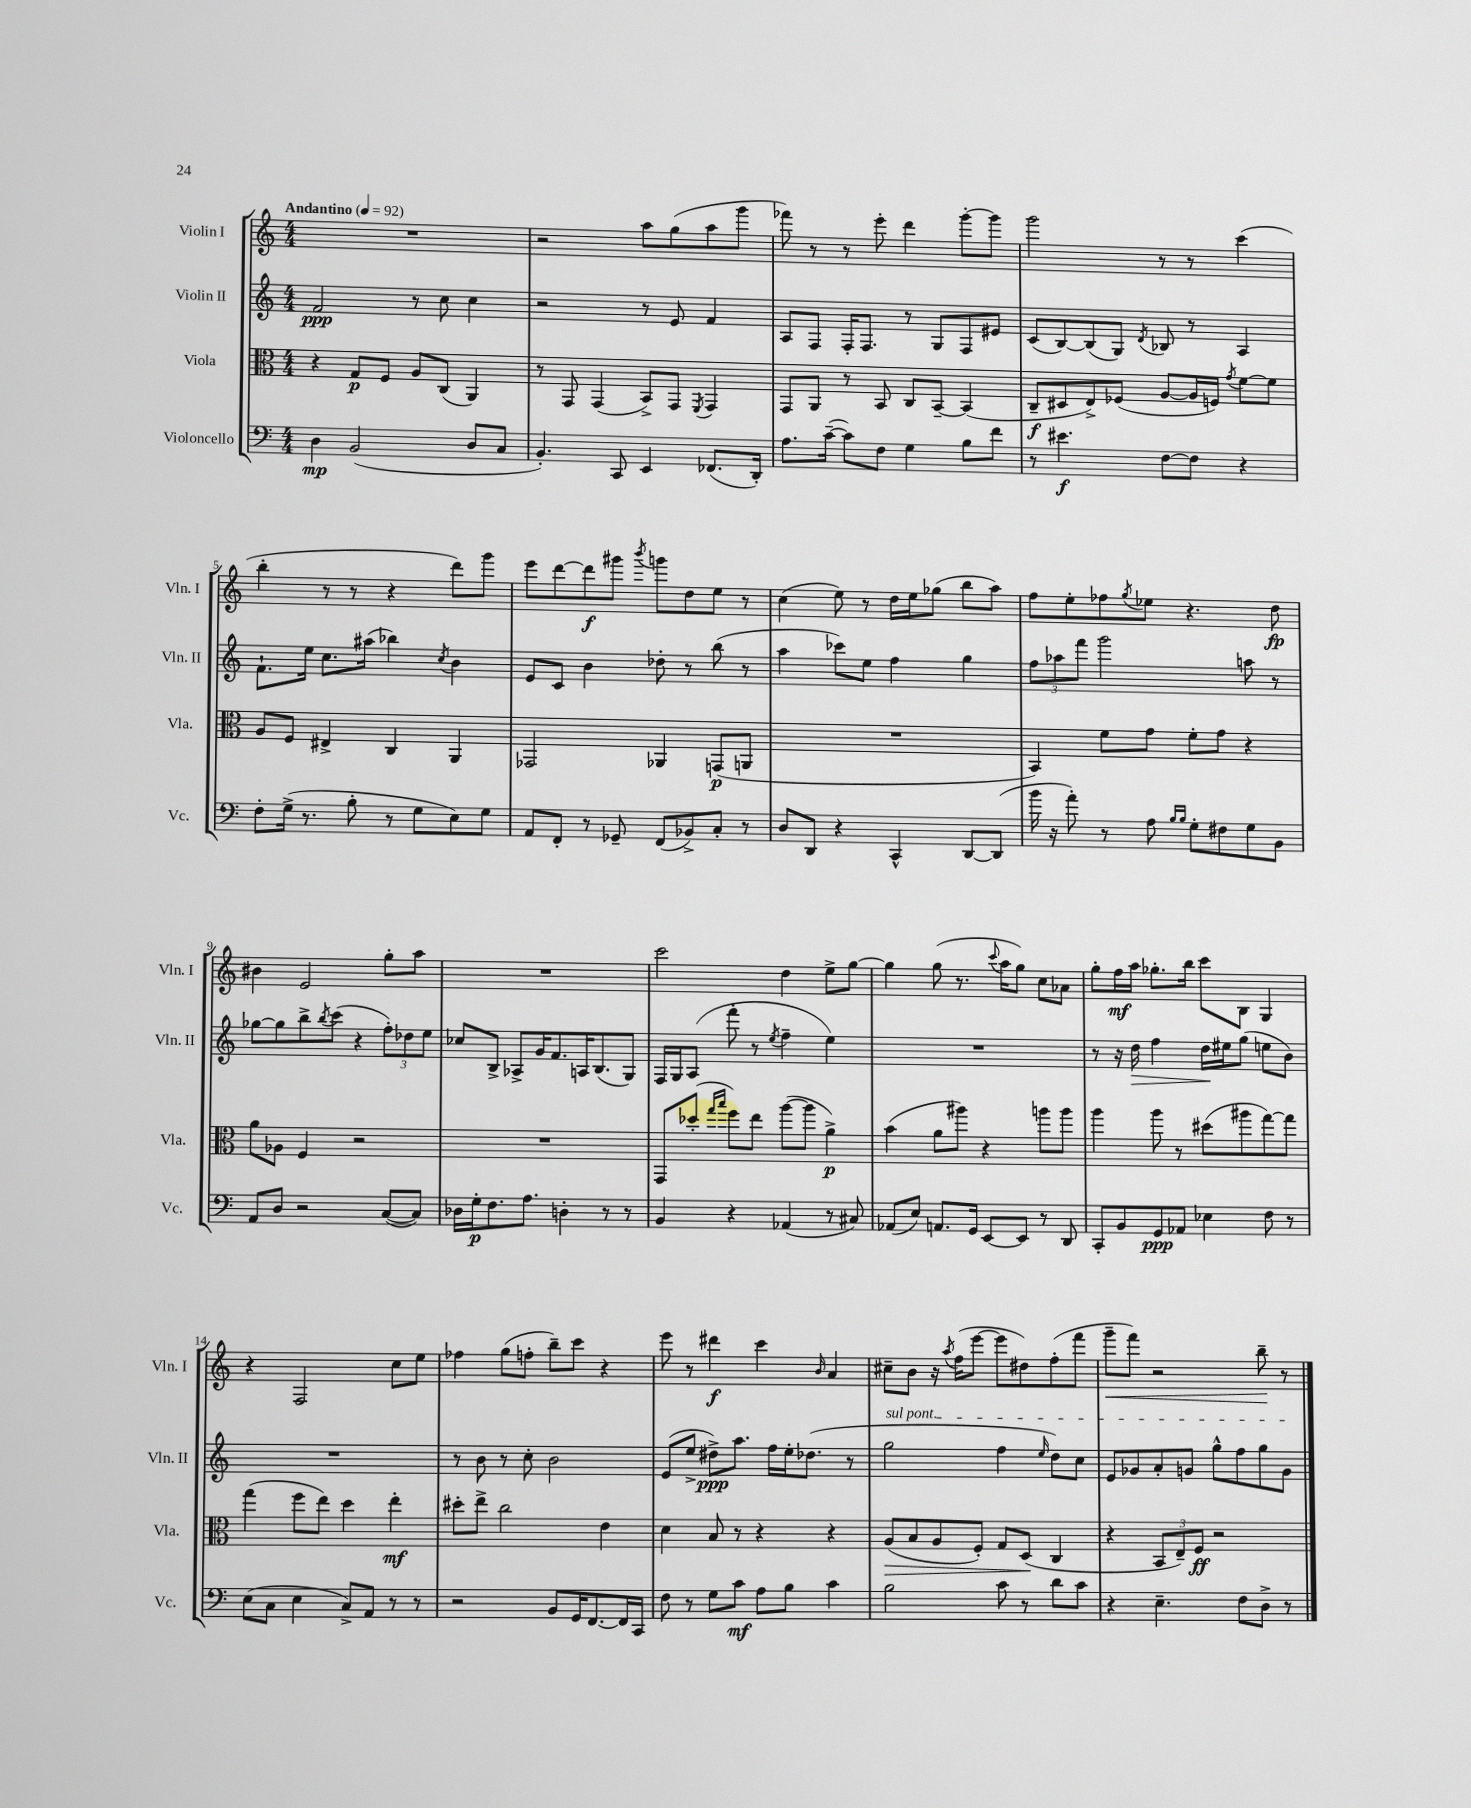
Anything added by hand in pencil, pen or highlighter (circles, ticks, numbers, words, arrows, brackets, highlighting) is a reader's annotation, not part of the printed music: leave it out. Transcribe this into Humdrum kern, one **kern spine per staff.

**kern	**dynam	**kern	**dynam	**kern	**dynam	**kern	**dynam
*part4	*part4	*part3	*part3	*part2	*part2	*part1	*part1
*staff4	*staff4	*staff3	*staff3	*staff2	*staff2	*staff1	*staff1
*I"Violoncello	*	*I"Viola	*	*I"Violin II	*	*I"Violin I	*
*I'Vc.	*	*I'Vla.	*	*I'Vln. II	*	*I'Vln. I	*
*clefF4	*	*clefC3	*	*clefG2	*	*clefG2	*
*k[]	*	*k[]	*	*k[]	*	*k[]	*
*M4/4	*	*M4/4	*	*M4/4	*	*M4/4	*
*MM92	*	*MM92	*	*MM92	*	*MM92	*
=1	=1	=1	=1	=1	=1	=1	=1
!	!	!	!	!	!	!LO:TX:a:B:t=Andantino	!
4D\	mp	4r	.	2f/	ppp	1r	.
(2BB/	.	8G/L	p	.	.	.	.
.	.	8F/J	.	.	.	.	.
.	.	8A/L	.	8r	.	.	.
.	.	(8C/J	.	8cc\	.	.	.
8D/L	.	4AA/)	.	4cc\	.	.	.
8C/J	.	.	.	.	.	.	.
=2	=2	=2	=2	=2	=2	=2	=2
4.BB'/)	.	8r	.	2r	.	2r	.
.	.	8GG/	.	.	.	.	.
.	.	(4GG/	.	.	.	.	.
8CC/	.	.	.	.	.	.	.
4EE/	.	8BB^/L)	.	8r	.	8aa\L	.
.	.	8GG/J	.	8e/	.	(8gg\	.
.	.	8qFF/	.	.	.	.	.
(8.FF-X/L	.	4GG/	.	4f/	.	8aa\	.
.	.	.	.	.	.	8ggg\J	.
16DD'/Jk)	.	.	.	.	.	.	.
=3	=3	=3	=3	=3	=3	=3	=3
8.A\L	.	8GG/L	.	8A/L	.	8fff-X\)	.
.	.	8AA/J	.	8F/J	.	8r	.
([16c~\Jk	.	.	.	.	.	.	.
8c\L])	.	8r	.	16F'/KL	.	8r	.
.	.	.	.	8.F/J	.	.	.
8F\J	.	8BB/	.	.	.	8eee'\	.
4G\	.	8C/L	.	8r	.	4ddd\	.
.	.	[8BB~/J	.	8G/L	.	.	.
8B\L	.	(4BB/]	.	8F/	.	[8ggg'\L	.
8f\J	.	.	.	8e#X/J	.	8ggg\J]	.
=4	=4	=4	=4	=4	=4	=4	=4
8r	.	8C~/L	f	(8c/L	.	2ggg\	.
4.e#X\	f	8D#X/	.	[8B/)	.	.	.
.	.	8E^/)	.	(8B/]	.	.	.
.	.	(8F-X/J	.	8G/J)	.	.	.
.	.	.	.	8qd/	.	.	.
[8F\L	.	[8A/L	.	8B-X/	.	8r	.
8F\J]	.	16A/L]	.	8r	.	8r	.
.	.	16Fn/JJ)	.	.	.	.	.
.	.	8qg/	.	.	.	.	.
4r	.	[8f\L	.	4A/	.	(4ccc\	.
.	.	8f\J]	.	.	.	.	.
!!LO:LB:g=z
=5	=5	=5	=5	=5	=5	=5	=5
8F'\L	.	8A/L	.	8.f`\L	.	4bb'\	.
(16G^\Jk	.	8F/J	.	.	.	.	.
8.r	.	.	.	16ee\Jk	.	.	.
.	.	4E#X^/	.	8.cc\L	.	8r	.
8B'\	.	.	.	.	.	8r	.
.	.	.	.	(16aa#X\Jk	.	.	.
8r	.	4C/	.	4bb-X\)	.	4r	.
8G\L	.	.	.	.	.	.	.
.	.	.	.	8qcc/	.	.	.
8E\)	.	4AA/	.	4b\	.	8ddd\L)	.
8G\J	.	.	.	.	.	8ggg\J	.
=6	=6	=6	=6	=6	=6	=6	=6
8AA/L	.	2GG-X/	.	8e/L	.	8eee\L	.
8FF'/J	.	.	.	8c/J	.	[8ddd\	.
8r	.	.	.	4b\	.	8ddd\]	f
8GG-X~/	.	.	.	.	.	8ggg#X\J	.
.	.	.	.	.	.	8qbbb/	.
(8FF/L	.	4AA-X/	.	8dd-X'\	.	8gggn\L	.
8BB-X^/)	.	.	.	8r	.	8dd\	.
8C'/J	.	(8GGn/L	p	(8bb\	.	8ee\J	.
8r	.	8AAn/J	.	8r	.	8r	.
=7	=7	=7	=7	=7	=7	=7	=7
8D/L	.	1r	.	4aa\	.	(4cc\	.
8DD/J	.	.	.	.	.	.	.
4r	.	.	.	8ccc-X\L)	.	8ee\)	.
.	.	.	.	8ee\J	.	8r	.
4CC^^/	.	.	.	4ff\	.	16dd\LL	.
.	.	.	.	.	.	16ee\J	.
.	.	.	.	.	.	(8gg-X\J	.
[8DD/L	.	.	.	4gg\	.	8bb\L	.
(8DD/J]	.	.	.	.	.	8aa\J)	.
=8	=8	=8	=8	=8	=8	=8	=8
16b\	.	4BB/)	.	12ff\L	.	8ff\L	.
16r	.	.	.	.	.	.	.
.	.	.	.	12aa-X\	.	.	.
8a'\)	.	.	.	.	.	8ee'\	.
.	.	.	.	12fff\J	.	.	.
8r	.	8f\L	.	2ggg\	.	8ff-X\	.
.	.	.	.	.	.	8qgg/	.
8A\	.	8g\J	.	.	.	8ee-X\J	.
16qqB/LL	.	.	.	.	.	.	.
16qqB/JJ	.	.	.	.	.	.	.
8G'\L	.	8f'\L	.	.	.	4.r	.
8F#X\	.	8g\J	.	.	.	.	.
8G\	.	4r	.	8aan\	.	.	.
8BB\J	.	.	.	8r	.	8dd\	fp
!!LO:LB:g=z
=9	=9	=9	=9	=9	=9	=9	=9
8AA/L	.	8a\L	.	[8gg-X\L	.	4b#X\	.
8D/J	.	8A-X\J	.	8gg-\]	.	.	.
2r	.	4F/	.	8bb^\	.	2e/	.
.	.	.	.	8qbb/	.	.	.
.	.	.	.	(8ccc\J	.	.	.
.	.	2r	.	4r	.	.	.
([8C/L	.	.	.	12ff'\L)	.	8gg'\L	.
.	.	.	.	12dd-X\	.	.	.
8C/J])	.	.	.	.	.	8aa\J	.
.	.	.	.	12ee\J	.	.	.
=10	=10	=10	=10	=10	=10	=10	=10
16D-X\LL	.	1r	.	8cc-X/L	.	1r	.
16G'\J	p	.	.	.	.	.	.
8.F\	.	.	.	8B^/J	.	.	.
.	.	.	.	8A-X^/L	.	.	.
8.A\J	.	.	.	.	.	.	.
.	.	.	.	16g/K	.	.	.
.	.	.	.	8.f/	.	.	.
4Dn'\	.	.	.	.	.	.	.
.	.	.	.	16An/K	.	.	.
.	.	.	.	(8.B/	.	.	.
8r	.	.	.	.	.	.	.
8r	.	.	.	8G/J)	.	.	.
=11	=11	=11	=11	=11	=11	=11	=11
4BB/	.	8GG/L	.	16F/LL	.	2ccc\	.
.	.	.	.	16G/J	.	.	.
.	.	(8dd-X'/J	.	(8A/J	.	.	.
.	.	16qqgg/LL	.	.	.	.	.
.	.	16qqbb/JJ	.	.	.	.	.
4r	.	8ff\L)	.	8fff'\	.	.	.
.	.	8ee\J	.	8r	.	.	.
.	.	.	.	8qee/	.	.	.
(4AA-X/	.	([8aa\L	.	4ff~\	.	4dd\	.
.	.	8aa\J]	.	.	.	.	.
8r	.	4a^\)	p	4ee\)	.	8ee^\L	.
8C#X/)	.	.	.	.	.	[8gg\J	.
=12	=12	=12	=12	=12	=12	=12	=12
(8AA-X/L	.	(4b\	.	1r	.	4gg\]	.
8E/J)	.	.	.	.	.	.	.
8.AAn/L	.	8a\L	.	.	.	(8gg\	.
.	.	8aa#X\J)	.	.	.	8.r	.
16GG/Jk	.	.	.	.	.	.	.
[8EE/L	.	4r	.	.	.	.	.
.	.	.	.	.	.	8qqccc/	.
.	.	.	.	.	.	16aa\KL	.
8EE/J]	.	.	.	.	.	8gg\J)	.
8r	.	8aan\L	.	.	.	8cc\L	.
8DD/	.	8aa\J	.	.	.	8a-X\J	.
=13	=13	=13	=13	=13	=13	=13	=13
8CC'/L	.	4aa\	.	8r	.	8gg'\L	.
8BB/	.	.	.	16r	.	16ff\L	mf
!	!	!	!	!	!LO:HP:b	!	!
.	.	.	.	16dd\	>	16aa\JJ	.
8GG/	ppp	8aa\	.	4ff\	.	8.gg-X'\L	.
8AA-X/J	.	8r	.	.	.	.	.
.	.	.	.	.	.	16bb\Jk	.
4E-X\	.	(8dd#X\L	.	16dd\LL	.	8ccc\L	.
.	.	.	.	16ee#X\J	]	.	.
.	.	8aa#X\	.	(8gg\J	.	8B\J	.
8F\	.	[8gg\)	.	8een\L	.	4G/	.
8r	.	8gg\J]	.	8b\J)	.	.	.
!!LO:LB:g=z
=14	=14	=14	=14	=14	=14	=14	=14
(8E\L	.	(4gg\	.	1r	.	4r	.
8C\J	.	.	.	.	.	.	.
4E\	.	8ff\L	.	.	.	2F/	.
.	.	8ee\J)	.	.	.	.	.
8C^/L)	.	4dd\	.	.	.	.	.
8AA/J	.	.	.	.	.	.	.
8r	.	4ee'\	mf	.	.	8cc\L	.
8r	.	.	.	.	.	8ee\J	.
=15	=15	=15	=15	=15	=15	=15	=15
2r	.	8dd#X'\L	.	8r	.	4ff-X\	.
.	.	8ee^\J	.	8b\	.	.	.
.	.	2cc\	.	8r	.	(8gg\L	.
.	.	.	.	8cc'\	.	8ffn'\J	.
8BB/L	.	.	.	2b\	.	8bb~\L)	.
16GG/K	.	.	.	.	.	8ccc\J	.
[8.FF/	.	.	.	.	.	.	.
.	.	4e\	.	.	.	4r	.
16FF/L]	.	.	.	.	.	.	.
16CC/JJ	.	.	.	.	.	.	.
=16	=16	=16	=16	=16	=16	=16	=16
8F\	.	4d\	.	(8e/L	.	8eee\	.
8r	.	.	.	8ee^/J	.	8r	.
8G\L	.	8B/	.	8dd#X^\L)	ppp	4ddd#X\	f
8c\J	mf	8r	.	8.aa\J	.	.	.
8A\L	.	4r	.	.	.	4ccc\	.
.	.	.	.	16ff\LL	.	.	.
8B\J	.	.	.	16ee'\J	.	.	.
.	.	.	.	(8.dd-X\J	.	.	.
.	.	.	.	.	.	16qqb/	.
4c\	.	4r	.	.	.	4a/	.
.	.	.	.	8r	.	.	.
=17	=17	=17	=17	=17	=17	=17	=17
!	!	!	!	!LO:TX:a:i:t=sul pont.	!	!	!
!	!	!	!LO:HP:b	!	!	!	!
2B\	.	(8A/L	>	2gg\	.	8cc#X~\L	.
.	.	8B/	.	.	.	8b\J	.
.	.	8A/	.	.	.	16r	.
.	.	.	.	.	.	8qaa/	.
.	.	.	.	.	.	(16ff\KL	.
.	.	8F'/J)	.	.	.	[8eee\J	.
8c\	.	8G/L	.	4ff\	.	8eee\L]	.
8r	.	(8D/J	.	.	.	8dd#X\)	.
.	.	.	.	16qqee/	.	.	.
8d\L	.	4C/	]	8dd\L)	.	(8ff'\	.
8c\J	.	.	.	8cc\J	.	8fff\J	.
=18	=18	=18	=18	=18	=18	=18	=18
!	!	!	!	!	!	!	!LO:HP:b
4r	.	4r	.	8e/L	.	8ggg~\L	<
.	.	.	.	8g-X/	.	8fff\J)	.
4.E~\	.	12BB/L	.	8a'/	.	2r	.
.	.	12E~/)	.	.	.	.	.
.	.	.	.	8gn/J	.	.	.
.	.	12F/J	ff	.	.	.	.
.	.	2r	.	8gg^^\L	.	.	.
8F\L	.	.	.	8ff\	.	.	.
8D^\J	.	.	.	8gg\	.	8bb~\	.
8r	.	.	.	8g\J	.	8r	[
==	==	==	==	==	==	==	==
*-	*-	*-	*-	*-	*-	*-	*-
